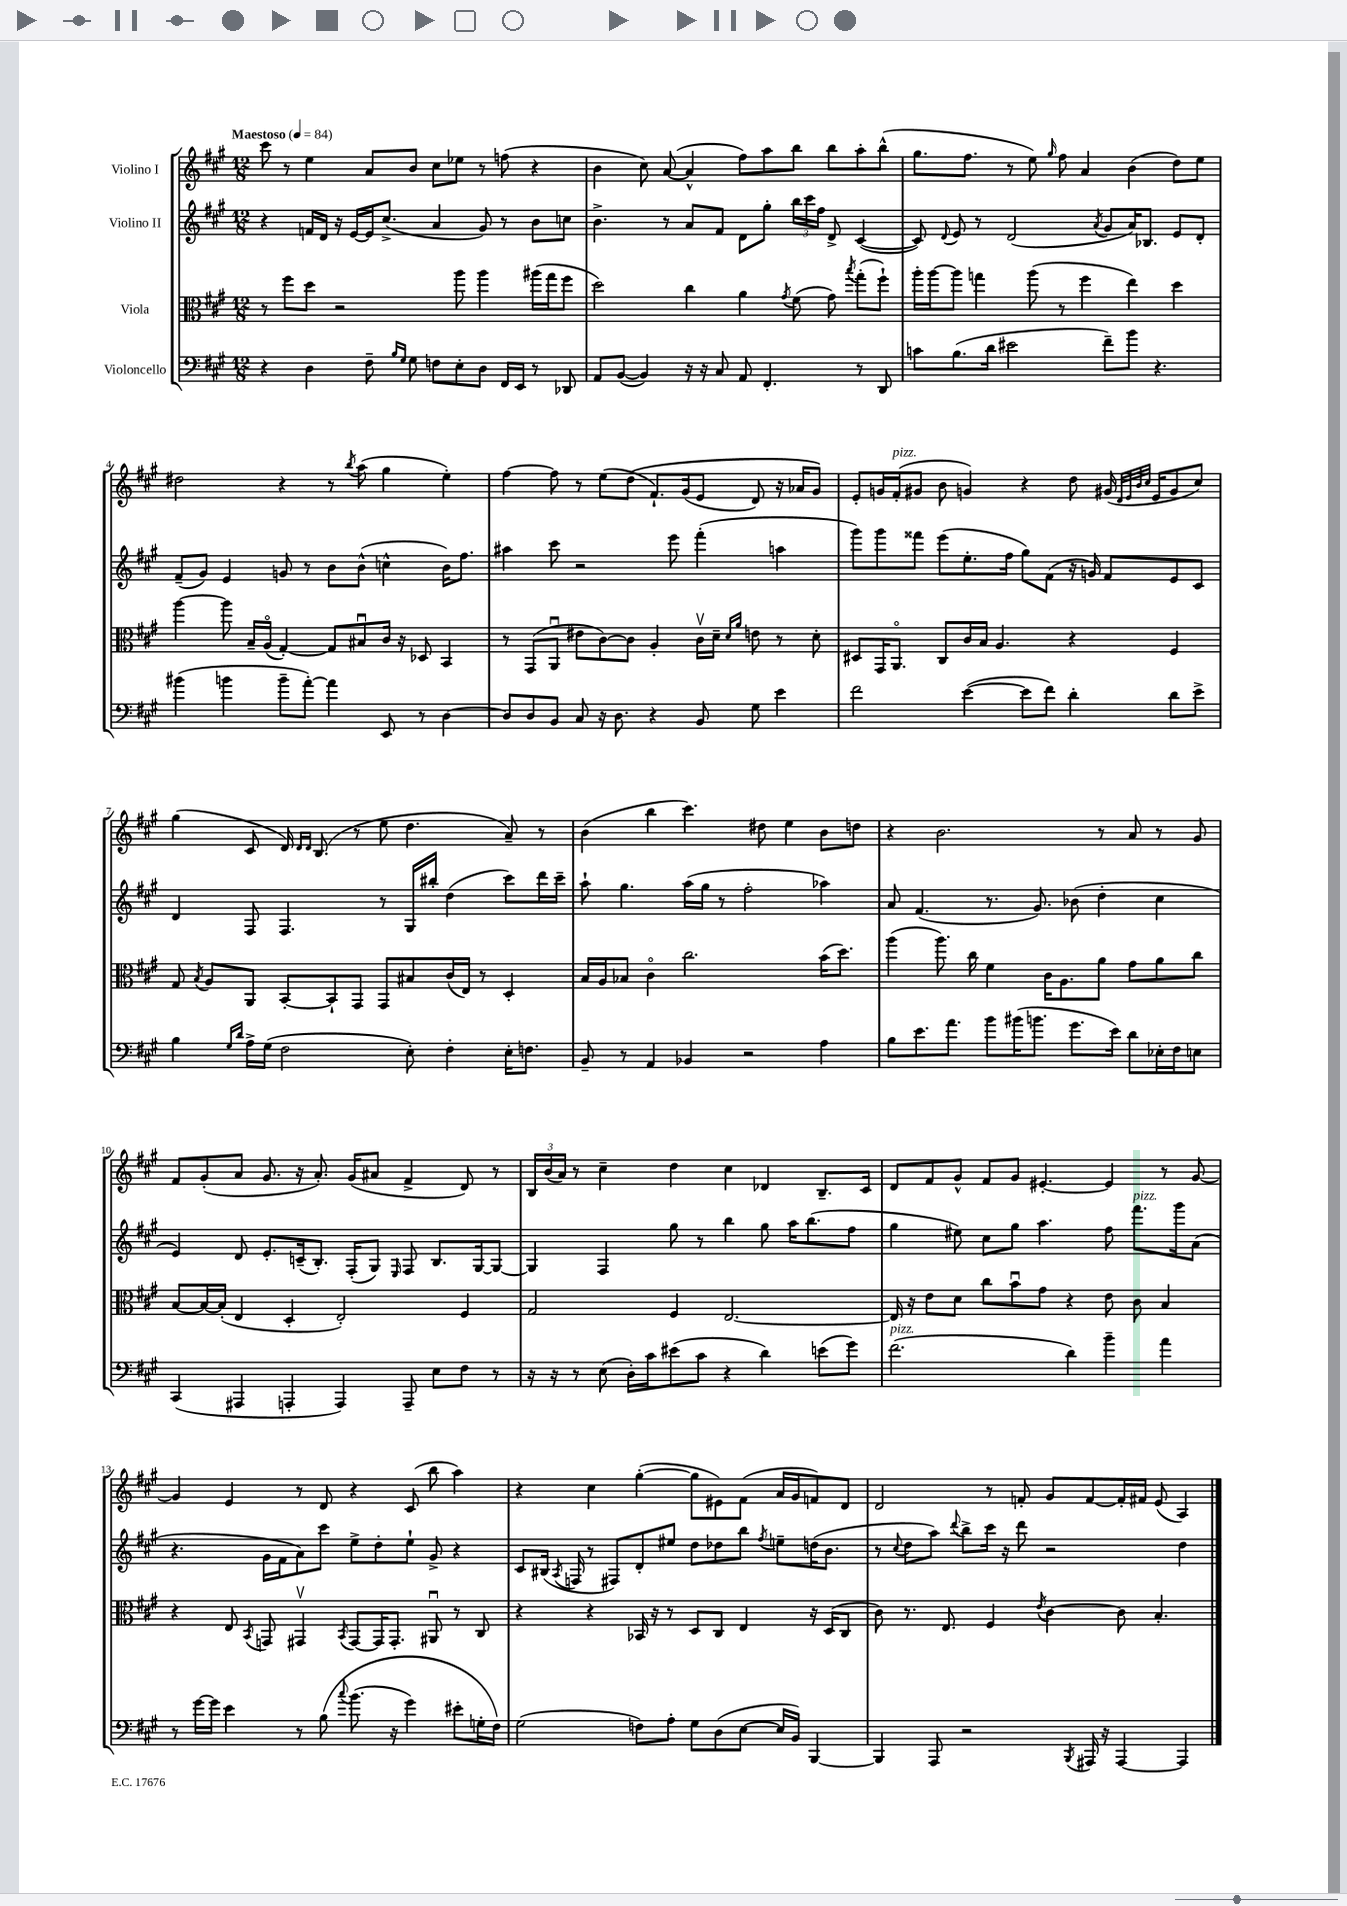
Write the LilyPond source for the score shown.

<<
\new StaffGroup <<
\new Staff = "s0" \with { instrumentName = "Violino I" } {
    \clef treble \key a \major \numericTimeSignature \time 12/8 \tempo "Maestoso" 4 = 84
    \autoBeamOff cis'''8 r8 e''4 a'8[ b'8] cis''8[ ees''8] r8 f''8( r4 |
    b'4 cis''8) a'8~( a'4-^ fis''8[) a''8 b''8] b''8[ a''8-. b''8]-^( |
    gis''8.[ fis''8.] r8 e''8) \grace { gis''16 } fis''8 a'4 b'4( d''8[) e''8] |
    dis''2 r4 r8 \acciaccatura { b''8 } a''8( gis''4 e''4-.) |
    fis''4~ fis''8 r8 e''8[( d''8]\( fis'8.[-!) gis'16( e'8] d'8) r16 aes'16[ gis'8]\) |
    e'8[-. g'16 fis'16-.^\markup { \italic "pizz." }( gis'8] b'8 g'4) r4 d''8 gis'16( \grace { d'32[ e'32 b'32 cis''32] } e'16[ gis'8 cis''8]) |
    gis''4( cis'8 d'16) \grace { d'16[ d'16] } b8.( r8 e''8 d''4. a'8--) r8 |
    b'4( b''4 cis'''4.) dis''8 e''4 b'8[ d''8] |
    r4 b'2. r8 a'8 r8 gis'8 |
    fis'8[ gis'8-.( a'8] gis'8. r16 a'8.-.) gis'16[( ais'8] fis'4-> d'8) r8 |
    \tuplet 3/2 { b16[ b'16( a'16]) } r8 cis''4-- d''4 cis''4 des'4 b8.[-- cis'16] |
    d'8[ fis'8 gis'8]-^ fis'8[ gis'8] eis'4.~-. eis'4 r8 gis'8~ |
    gis'4 e'4 r8 d'8 r4 cis'8( b''8 a''4) |
    r4 cis''4 gis''4~-.( gis''8[ eis'8) fis'8]( a'16[ gis'16 f'8) d'8] |
    d'2 r8 f'8-. gis'8[ f'8~ f'16-. fis'16] e'8( a4) \bar "|." |
}
\new Staff = "s1" \with { instrumentName = "Violino II" } {
    \clef treble \key a \major \numericTimeSignature \time 12/8
    \autoBeamOff r4 f'16[ d'16] r16 e'16[~ e'16 cis''8.]->( a'4 gis'8) r8 b'8[ c''8] |
    b'4.-> r8 a'8[ fis'8] d'8[ gis''8]-. \tuplet 3/2 { b''16[ cis'''16 fis''16] } d'8-> cis'4~( |
    cis'8) \appoggiatura { d'8 } e'8 r8 d'2( \acciaccatura { a'8 } gis'8[ a'16) bes8.] e'8[ d'8]-. |
    fis'8[--( gis'8]) e'4 g'8 r8 b'8[ b'8]-^( c''4-^ b'16[) fis''8.] |
    ais''4 cis'''8 r2 e'''8 fis'''4-.( a''4 |
    gis'''8[) gis'''8 fisis'''8] e'''8[( e''8.-. fis''16] gis''8[) fis'8]( r16 g'16) fis'8[ e'8 cis'8] |
    d'4 fis8 fis4. r8 gis16[ bis''16]-. d''4( cis'''8[) d'''16 cis'''16]-- |
    a''8-! gis''4. a''16[( gis''16] r8 fis''2-. aes''4) |
    a'8 fis'4.( r8. gis'8.) bes'8( d''4-. cis''4 |
    e'4) d'8 e'8.[-. c'16--( b8.]-.) fis16[-.( gis8]) \grace { e16 } fis8 b8.[ gis16~ gis8]~ |
    gis4 fis4 gis''8 r8 b''4 gis''8 a''16[ b''8.( fis''8] |
    gis''4 eis''8) cis''8[ gis''8] a''4. fis''8 fis'''8.[^\markup { \italic "pizz." } gis'''16 a'8]( |
    r4. gis'16[ fis'16 a'8) cis'''8] e''8[-> d''8-. e''8]-! gis'8-> r4 |
    cis'8[ bis16]( \acciaccatura { a8 } f16 r8 fis8[) d'8-. eis''8] d''8[ des''8 b''8] \acciaccatura { fis''8 } e''8[-- d''16( b'8.] |
    r8 \appoggiatura { cis''8 } d''8[ a''8]) \appoggiatura { d'''8 } b''8[-> cis'''16] r16 d'''8 r2 d''4 \bar "|." |
}
\new Staff = "s2" \with { instrumentName = "Viola" } {
    \clef alto \key a \major \numericTimeSignature \time 12/8
    \autoBeamOff r8 fis''8[ d''8] r2 a''8 a''4 ais''16[( gis''16 fis''8] |
    d''2) cis''4 a'4 \acciaccatura { gis'8 } fis'8( gis'8) \acciaccatura { b''8 } gis''8[-.( fis''8]-!) |
    a''16[-. a''16~ a''8] g''4 a''8( r8 fis''4 e''4) d''4 |
    a''4~ a''8 b16[-- a16]\flageolet( gis4~-.) gis8[ bis8\downbow cis'16] r16 des8 b,4 |
    r8 gis,8[( a,8]\downbow eis'8[ cis'8~) cis'8] a4-. cis'16[\upbow d'16]-- \grace { d'16[ a'16] } e'8 r8 d'8-. |
    dis8[ gis,16 a,8.]\flageolet cis8[ cis'16 b16] a4. r4 fis4 |
    gis8 \acciaccatura { b8 } a8[ a,8] b,8[~-. b,8-! gis,8] gis,8[ bis8 cis'16( e16]) r8 d4-. |
    b16[ a16 bes8] cis'4\flageolet cis''2. b'16[( d''8.]) |
    a''4( a''8.) cis''16 fis'4 cis'16[ a8. a'8] gis'8[ a'8 cis''8] |
    b8[~ b16~ b16]-.( e4 d4-. e2-.) fis4 |
    gis2 fis4 e2.~ |
    e16 r16 e'8[ d'8] cis''8[ b'8\downbow gis'8] r4 e'8 cis'8 b4 |
    r4 e8 \acciaccatura { b,8 } g,8 gis,4\upbow \acciaccatura { b,8 } gis,8[~ gis,16 gis,8.]-. ais,8\downbow r8 cis8 |
    r4 r4 bes,16 r16 r8 d8[ cis8] e4 r16 d16[( cis8] |
    cis'8) r8. e8. fis4 \acciaccatura { e'8 } cis'4~ cis'8 b4.-. \bar "|." |
}
\new Staff = "s3" \with { instrumentName = "Violoncello" } {
    \clef bass \key a \major \numericTimeSignature \time 12/8
    \autoBeamOff r4 d4 fis8-- \grace { b16[ gis16] } gis8 f8[ e8-. d8] fis,16[ e,16] r8 des,8 |
    a,8[ b,8]~( b,4) r16 r16 cis8 a,8 fis,4.-. r8 d,8 |
    c'8[ b8.( d'16] eis'2 fis'8[--) b'8] r4. |
    bis'4( b'4 b'8[-- a'8]~-.) a'4 e,8 r8 d4~ |
    d8[ d8 b,8] cis8 r16 d8. r4 b,8 gis8 e'4 |
    fis'2 e'4~( e'8[ fis'8]) d'4-. d'8[ e'8]-> |
    b4 \grace { gis16[ d'16] } a16[-> gis16]( fis2 e8-.) fis4-. e16[-. f8.] |
    b,8-- r8 a,4 bes,4 r2 a4 |
    b8[ e'8. a'8.] b'8[ bis'16( b'8.] gis'8.[ e'16]) d'8[ ees16-. fis16 e8] |
    cis,4( ais,,4 a,,4-. a,,4) a,,8-- e8[ fis8] r8 |
    r16 r16 r8 e8( d16[-.) cis'16 eis'8( cis'8] r4 d'4) e'8[( gis'8]) |
    fis'2.^\markup { \italic "pizz." }( d'4) b'4-- a'4 |
    r8 gis'16[~ gis'16] e'4 r8 b8\( \appoggiatura { cis''8 } b'8.( r16 gis'4) eis'8[-. g16-. fis16]\) |
    gis2( f8[) a8]-. gis8[ d8( e8]~ e16[ b,16]) b,,4~ |
    b,,4 a,,8 r2 \acciaccatura { b,,8 } ais,,16 r16 ais,,4~ ais,,4 \bar "|." |
}
>>
>>
